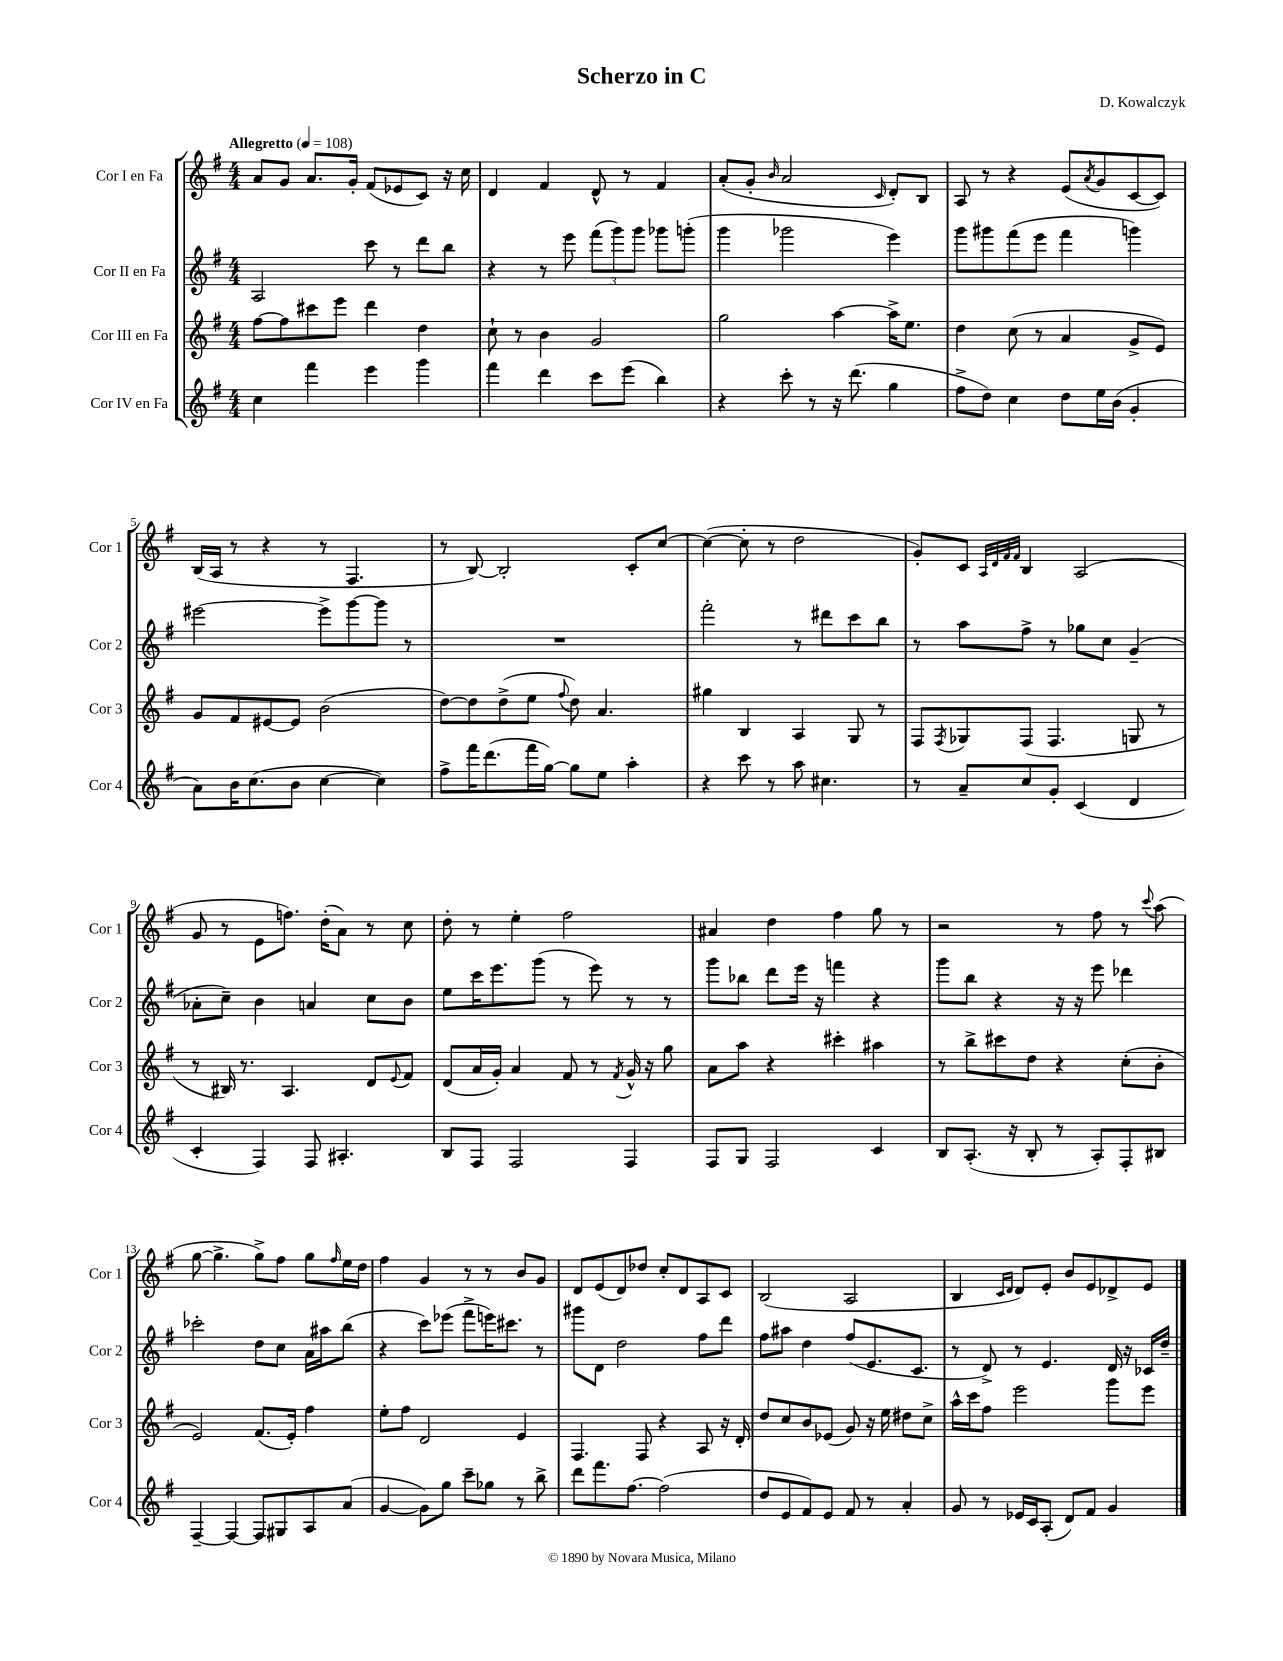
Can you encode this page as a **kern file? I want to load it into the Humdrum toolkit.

**kern	**kern	**kern	**kern
*part4	*part3	*part2	*part1
*staff4	*staff3	*staff2	*staff1
*I"Cor IV en Fa	*I"Cor III en Fa	*I"Cor II en Fa	*I"Cor I en Fa
*I'Cor 4	*I'Cor 3	*I'Cor 2	*I'Cor 1
*clefG2	*clefG2	*clefG2	*clefG2
*k[f#]	*k[f#]	*k[f#]	*k[f#]
*M4/4	*M4/4	*M4/4	*M4/4
*MM108	*MM108	*MM108	*MM108
=1	=1	=1	=1
!	!	!	!LO:TX:a:B:t=Allegretto
4cc\	[8ff#\L	2A/	8a/L
.	8ff#\]	.	8g/J
4fff#\	8ccc#X\	.	8.a/L
.	8eee\J	.	.
.	.	.	16g'/Jk
4eee\	4ddd\	8ccc\	(8f#/L
.	.	8r	8e-X/
4ggg\	4dd\	8ddd\L	8c/J)
.	.	8bb\J	16r
.	.	.	16cc\
=2	=2	=2	=2
4fff#\	8cc`\	4r	4d/
.	8r	.	.
4ddd\	4b\	8r	4f#/
.	.	8eee\	.
8ccc\L	2g/	(12fff#\L	8d^^/
.	.	12ggg\)	.
(8eee\J	.	.	8r
.	.	12ggg\J	.
4bb\)	.	8ggg-X\L	4f#/
.	.	(8gggn'\J	.
=3	=3	=3	=3
4r	2gg\	4ggg\	(8a'/L
.	.	.	8g'/J
.	.	.	16qqb/
8ccc'\	.	2ggg-X\	2a/
8r	.	.	.
16r	[4aa\	.	.
(8.ddd\	.	.	.
.	.	.	16qqc/
4gg\	16aa^\KL]	4eee\)	8d'/L)
.	8.ee\J	.	.
.	.	.	8B/J
=4	=4	=4	=4
8ff#^\L	4dd\	8ggg\L	8A/
8dd\J)	.	8ggg#X\	8r
4cc\	(8cc\	(8fff#\	4r
.	8r	8eee\J	.
8dd\L	4a/	4fff#\	(8e/L
.	.	.	8qa/
16ee\L	.	.	8g/
(16b\JJ	.	.	.
4g'/	8g^/L	4gggn\)	[8c/
.	8e/J)	.	8c/J])
!!LO:LB:g=z
=5	=5	=5	=5
8a\L)	8g/L	[2eee#X\	(16B/LL
.	.	.	16A/JJ
16b\K	8f#/	.	8r
(8.cc\	.	.	.
.	[8e#X/	.	4r
8b\J	8e#/J]	.	.
[4cc\	(2b\	8eee#^\L]	8r
.	.	[8ggg\	4.F#/
4cc\])	.	8ggg\J]	.
.	.	8r	.
=6	=6	=6	=6
8ff#^\L	[8dd\L)	1r	8r
16fff#\K	8dd\]	.	[8B/)
(8.ddd\	.	.	.
.	(8dd^\	.	2B'/]
16fff#\L	8ee\J	.	.
[16gg\JJ)	.	.	.
.	8qqff#/	.	.
8gg\L]	8dd\)	.	.
8ee\J	4.a/	.	.
4aa'\	.	.	8c'/L
.	.	.	[8cc/J
=7	=7	=7	=7
4r	4gg#X\	2fff#'\	(4cc\_
8ccc\	4B/	.	8cc'\]
8r	.	.	8r
8aa\	4A/	8r	2dd\
4.cc#X\	.	8ddd#X\L	.
.	8G/	8ccc\	.
.	8r	8bb\J	.
=8	=8	=8	=8
8r	8F#/L	8r	8g'/L)
.	8qF#/	.	.
8a~/L	8G-X/	8aa\L	8c/J
.	.	.	32qqA/LLL
.	.	.	32qqd/
.	.	.	32qqf#/
.	.	.	32qqf#/JJJ
8cc/	(8F#/J	8ff#^\J	4B/
8g'/J	4.F#/	8r	.
(4c/	.	8gg-X\L	(2A/
.	.	8cc\J	.
4d/	8Gn/	(4g~/	.
.	8r	.	.
!!LO:LB:g=z
=9	=9	=9	=9
4c'/	8r	8a-X'\L	8g/
.	16B#X/)	8cc~\J)	8r
.	8.r	.	.
4F#/)	.	4b\	8e\L
.	4.A/	.	8.ffn\J)
8F#/	.	4an/	.
.	.	.	(16dd'\KL
4.A#X'/	.	.	8a\J)
.	8d/L	8cc\L	8r
.	8qqe/	.	.
.	8f#/J	8b\J	8cc\
=10	=10	=10	=10
8B/L	(8d/L	8ee\L	8dd'\
8F#/J	16a/L	16ccc\K	8r
.	16g'/JJ)	8.eee\	.
2F#/	4a/	.	4ee'\
.	.	(8ggg\J	.
.	8f#/	8r	2ff#\
.	8r	8eee\)	.
.	8qf#/	.	.
4F#/	16g^^/	8r	.
.	16r	.	.
.	8gg\	8r	.
=11	=11	=11	=11
8F#/L	8a\L	8ggg\L	4a#X/
8G/J	8aa\J	8bb-X\J	.
2F#/	4r	8ddd\L	4dd\
.	.	16eee\Jk	.
.	.	16r	.
.	4ccc#X'\	4fffn\	4ff#\
4c/	4aa#X\	4r	8gg\
.	.	.	8r
=12	=12	=12	=12
8B/L	8r	8ggg\L	2r
(8.A'/J	8bb^\L	8bb\J	.
.	8ccc#X\	4r	.
16r	.	.	.
8B'/	8dd\J	.	.
8r	4r	16r	8r
.	.	16r	.
8A'/L)	.	8eee\	8ff#\
8F#'/	(8cc'\L	4ddd-X\	8r
.	.	.	8qqccc/
8B#X/J	8b'\J	.	(8aa\
!!LO:LB:g=z
=13	=13	=13	=13
[4F#~/	2e/)	2ccc-X'\	[8gg\
.	.	.	4.gg^\]
4F#/_	.	.	.
8F#/L]	(8.f#/L	8dd\L	8gg^\L)
8G#X/	.	8cc\J	8ff#\J
.	16e'/Jk)	.	.
8A/	4ff#\	16a\LL	8gg\L
.	.	16aa#X\J	.
.	.	.	16qqff#/
(8a/J	.	(8bb\J	16ee\L
.	.	.	16dd\JJ
=14	=14	=14	=14
[4g/	8ee'\L	4r	4ff#\
.	8ff#\J	.	.
8g\L])	2d/	8ccc\L)	4g/
8gg\J	.	(8eee-X\J	.
8ccc~\L	.	8fff#^\L	8r
8gg-X\J	.	16eeen\K)	8r
.	.	8.ccc#X\J	.
8r	4e/	.	8b/L
8bb^\	.	8r	8g/J
=15	=15	=15	=15
8ddd\L	4.F#/	8ggg#X\L	8d/L
8.fff#\	.	8d\J	(8e/
.	.	2dd\	8d/)
[8.ff#\J	.	.	.
.	8F#/	.	8dd-X/J
(2ff#\]	4r	.	8cc'/L
.	.	.	8d/
.	8A/	8ff#\L	8A/
.	16r	8ddd\J	8c/J
.	16d'/	.	.
=16	=16	=16	=16
8dd/L	8dd/L	8ff#\L	(2B/
8e/	8cc/	8aa#X\J	.
8f#/)	8b/	4dd\	.
8e/J	(8e-X/J	.	.
8f#/	8g/)	(8ff#/L	2A/
8r	16r	8.e/	.
.	16ee\	.	.
4a'/	8dd#X\L	.	.
.	.	8.c/J	.
.	8cc^\J	.	.
=17	=17	=17	=17
8g/	16aa^^\LL	8r	4B/
.	16ccc\J	.	.
8r	8ff#\J	8d^/)	.
.	.	.	16qqc/LL
.	.	.	16qqd/JJ
16e-X/LL	2eee\	8r	8d/L)
16c/J	.	.	.
(8A'/J	.	4.e/	8e'/J
8d/L)	.	.	8b/L
8f#/J	.	.	8e/
4g/	8ggg\L	16d/	8d-X^/
.	.	16r	.
.	8eee\J	16c-X/LL	8e/J
.	.	16dd~/JJ	.
==	==	==	==
*-	*-	*-	*-
